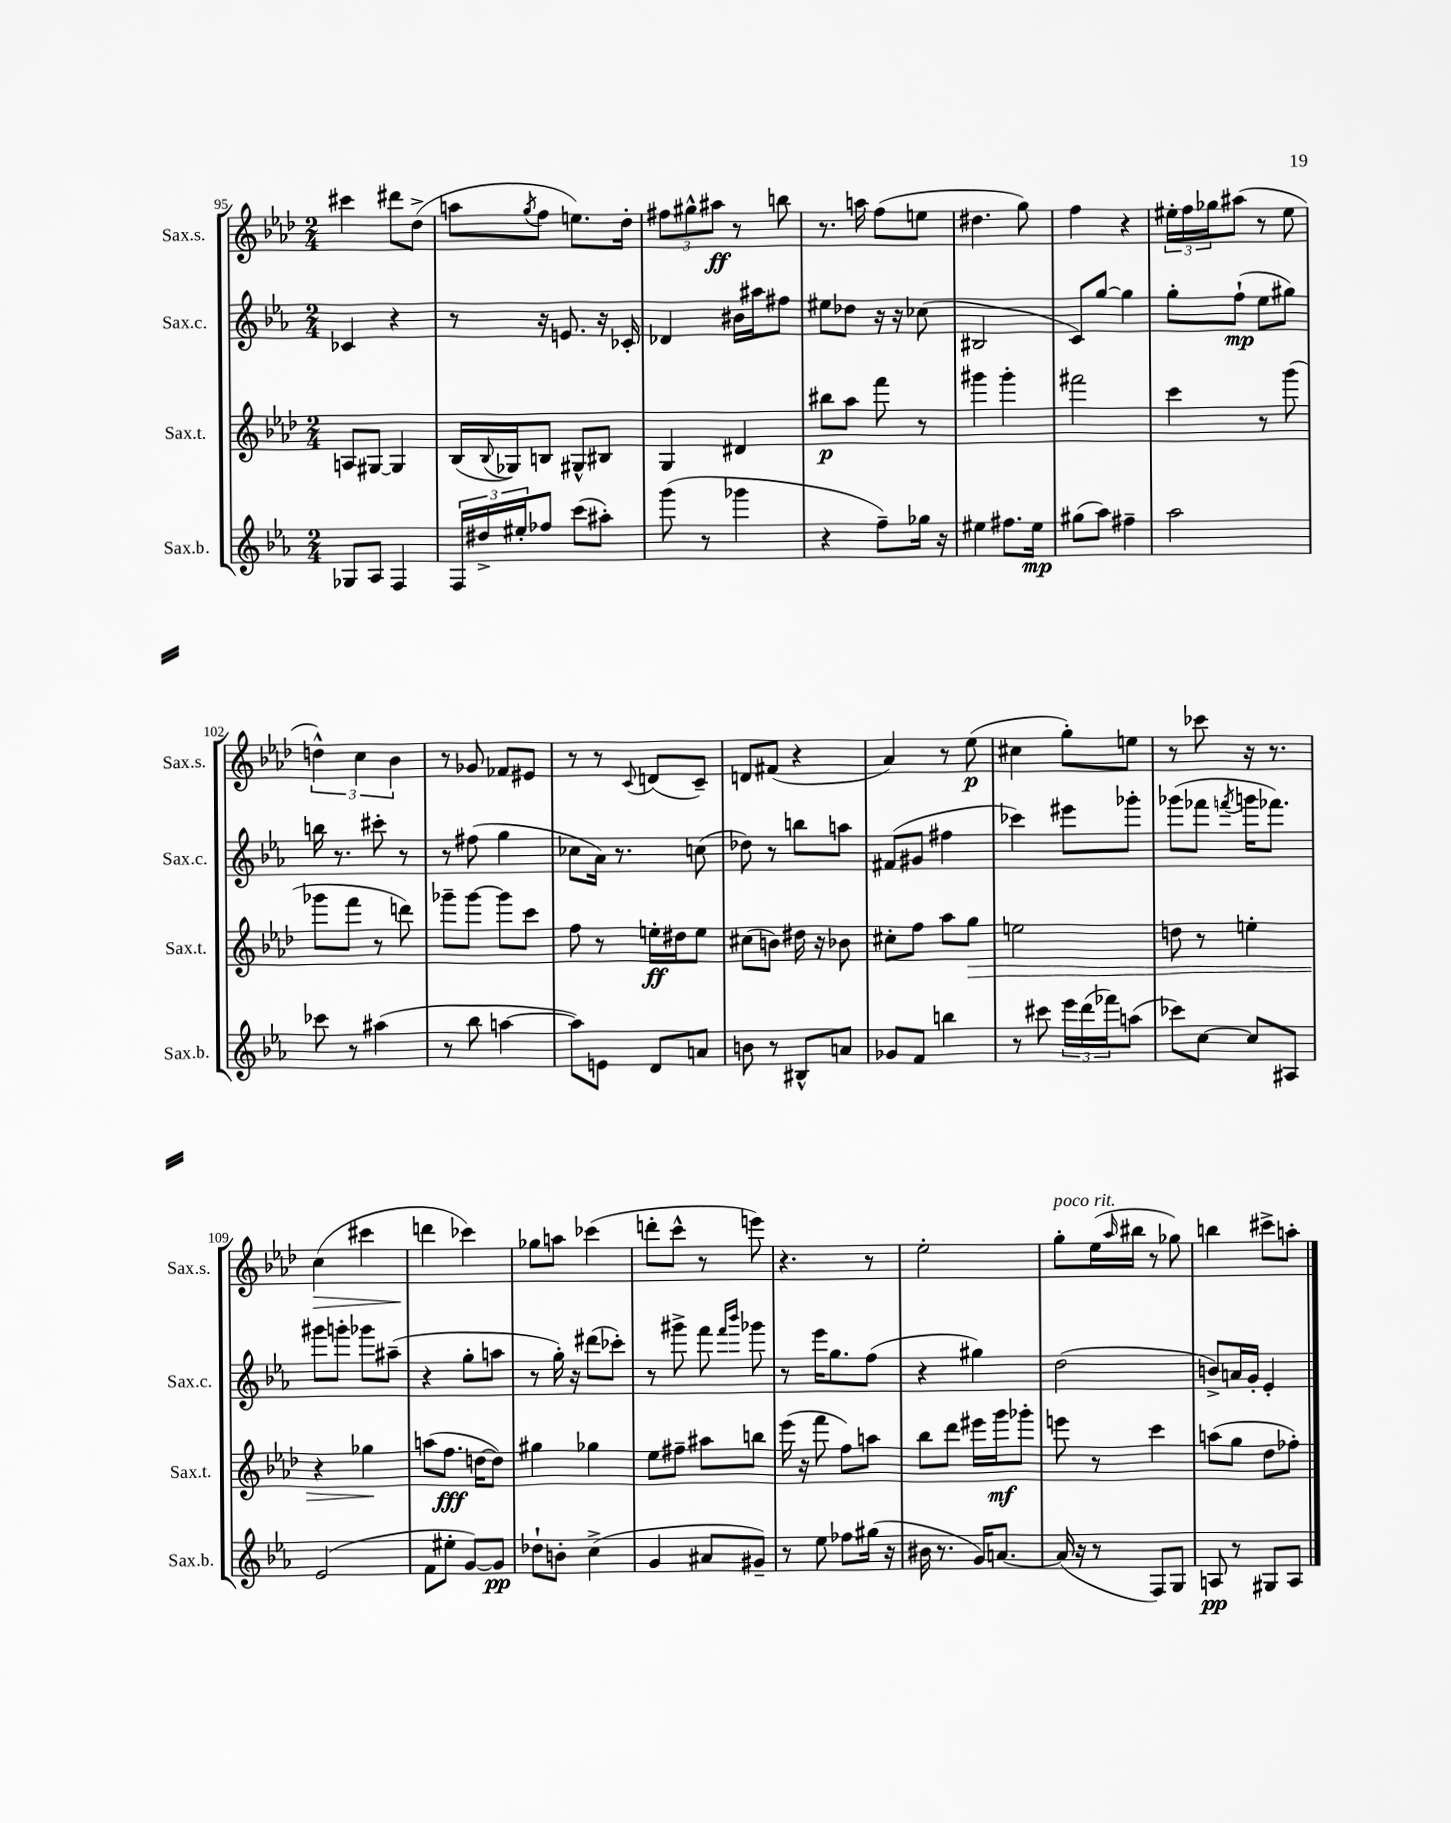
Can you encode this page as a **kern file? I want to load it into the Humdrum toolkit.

**kern	**kern	**kern	**kern
*staff4	*staff3	*staff2	*staff1
*clefG2	*clefG2	*clefG2	*clefG2
*k[b-e-a-]	*k[b-e-a-d-]	*k[b-e-a-]	*k[b-e-a-d-]
*M2/4	*M2/4	*M2/4	*M2/4
8G-/L	8A/L	4c-/	4ccc#\
8A-/J	[8G#/J	.	.
4F/	4G#/]	4r	8ddd#\L
.	.	.	(8dd-^\J
=	=	=	=
24F/LL	(16B-/LL	8r	8aa\L
24dd#^/	.	.	.
.	8qqB-/	.	.
.	16G-/J)	.	.
24ee#'/J	.	.	.
.	.	.	8qgg/
8ff-/J	8B/J	16r	8ff\J
.	.	8.e/	.
(8ccc\L	8G#^^/L	.	8.ee\L)
8aa#'\J)	8B#/J	16r	.
.	.	16c-'/	16dd-'\Jk
=	=	=	=
(8ggg\	4G/	4d-/	12ff#\L
.	.	.	12gg#^^\
8r	.	.	.
.	.	.	12aa#\J
4ggg-\	4d#/	16b#\LL	8r
.	.	16aa#\J	.
.	.	8ff#\J	8bb\
=	=	=	=
4r	8bb#\L	8ee#\L	8.r
.	8aa-\J	8dd-\J	.
.	.	.	16aa\
8ff~\L)	8fff\	16r	(8ff\L
.	.	16r	.
16gg-\Jk	8r	(8cc-\	8ee\J
16r	.	.	.
=	=	=	=
4ee#\	4ggg#\	2B#/	4.dd#\
8.ff#\L	4ggg#'\	.	.
.	.	.	8gg\)
16ee#\Jk	.	.	.
=	=	=	=
(8gg#\L	2fff#\	8c/L)	4ff\
8aa-\J)	.	[8gg/J	.
4ff#~\	.	4gg\]	4r
=	=	=	=
2aa-\	4ccc\	8gg'\L	24ee#'\LL
.	.	.	24ff\
.	.	.	24gg-\J
.	.	(8ff`\J	(8aa#\J
.	8r	8ee-\L	8r
.	(8ggg\	8gg#\J)	8ee#\
=	=	=	=
8ccc-\	8ggg-\L	16bb\	6dd^^\)
.	.	8.r	.
8r	8fff\J	.	.
.	.	.	6cc\
(4aa#\	8r	8ccc#'\	.
.	.	.	6b-\
.	8ddd\)	8r	.
=	=	=	=
8r	8ggg-~\L	8r	8r
8bb-\	[8ggg-\J	(8ff#\	8g-/
[4aa\	8ggg-\]L	4gg\	8f-/L
.	8ccc\J	.	8e#/J
=	=	=	=
8aa\]L)	8ff\	8cc-\L	8r
8e\J	8r	16a-\Jk)	8r
.	.	8.r	.
.	.	.	8qqc/
8d/L	16ee'\LL	.	(8d/L
.	16dd#\J	.	.
8a/J	8ee\J	(8cc\	8c~/J)
=	=	=	=
8b\	(8cc#\L	8dd-\)	8d/L
8r	8b\J)	8r	(8f#/J
8B#^^/L	16dd#\	8bb\L	4r
.	16r	.	.
8a/J	8b-\	8aa\J	.
=	=	=	=
8g-/L	8cc#'\L	(8f#/L	4a-/)
8f/J	8ff\J	8g#/J	.
4bb\	8aa-\L	4ff#\	8r
.	8gg\J	.	(8ee-\
=	=	=	=
8r	2ee\	4ccc-\)	4cc#\
8ccc#\	.	.	.
24eee-\LL	.	8eee#\L	8gg'\L)
(24ddd\	.	.	.
24fff-\J)	.	.	.
(8aa\J	.	8ggg-'\J	8ee\J
=	=	=	=
8ccc-\L)	8dd\	(8ggg-\L	8r
[8cc\J	8r	8fff-\J	8ccc-\
.	.	8qfff/	.
8cc/]L	4ee'\	16ggg\LK	16r
.	.	8.fff-\J)	8.r
8A#/J	.	.	.
=	=	=	=
(2e-/	4r	8ggg#\L	(4cc\
.	.	8ggg'\J	.
.	4gg-\	8ggg-\L	4ccc#\
.	.	(8aa#~\J	.
=	=	=	=
8f\L	(8aa\L	4r	4ddd\
8ee#'\J	8.ff\J	.	.
[8g/L)	.	8gg'\L	4ccc-\)
.	[16dd\LK	.	.
8g/]J	8dd\]J)	8aa\J	.
=	=	=	=
8dd-`\L	4gg#\	8r	8gg-\L
8b'\J	.	16gg'\)	8aa\J
.	.	16r	.
(4cc^\	4gg-\	(8ddd#\L	(4ccc-\
.	.	8ccc-'\J)	.
=	=	=	=
4g/	8ee-\L	8r	8ddd'\L
.	8ff#~\J	8ggg#^\	8ccc^^\J
8a#/L	8aa#\L	8fff\	8r
.	.	16qqfff/LL	.
.	.	16qqbbb-/JJ	.
8g#~/J)	8bb\J	8ggg-\	8eee\)
=	=	=	=
8r	(16eee-\	8r	4.r
.	16r	.	.
8ee-\	8fff\	16eee-\LK	.
.	.	8.gg\	.
8ff-\L	8ff\L)	.	.
(16gg#\Jk	8aa\J	(8ff\J	8r
16r	.	.	.
=	=	=	=
16b#\	8bb-\L	4r	2ee-'\
8.r	.	.	.
.	8ddd-\J	.	.
16g/LK)	16eee#\LL	4gg#\)	.
[8.a/J	16ggg\J	.	.
.	8ggg-'\J	.	.
=	=	=	=
(16a/]	8eee\	(2dd\	8gg'\L
16r	.	.	.
8r	8r	.	(16ee-\L
.	.	.	16qqaa-/
.	.	.	16bb#\JJ
8F/L)	4ccc\	.	8r
8G/J	.	.	8gg-\)
=	=	=	=
8A/	(8aa\L	8b^/L)	4bb\
8r	8gg\J	16a/L	.
.	.	16g'/JJ	.
8G#/L	8dd-\L	4e-'/	8ccc#^\L
8A/J	8ff-'\J)	.	8aa'\J
==	==	==	==
*-	*-	*-	*-
